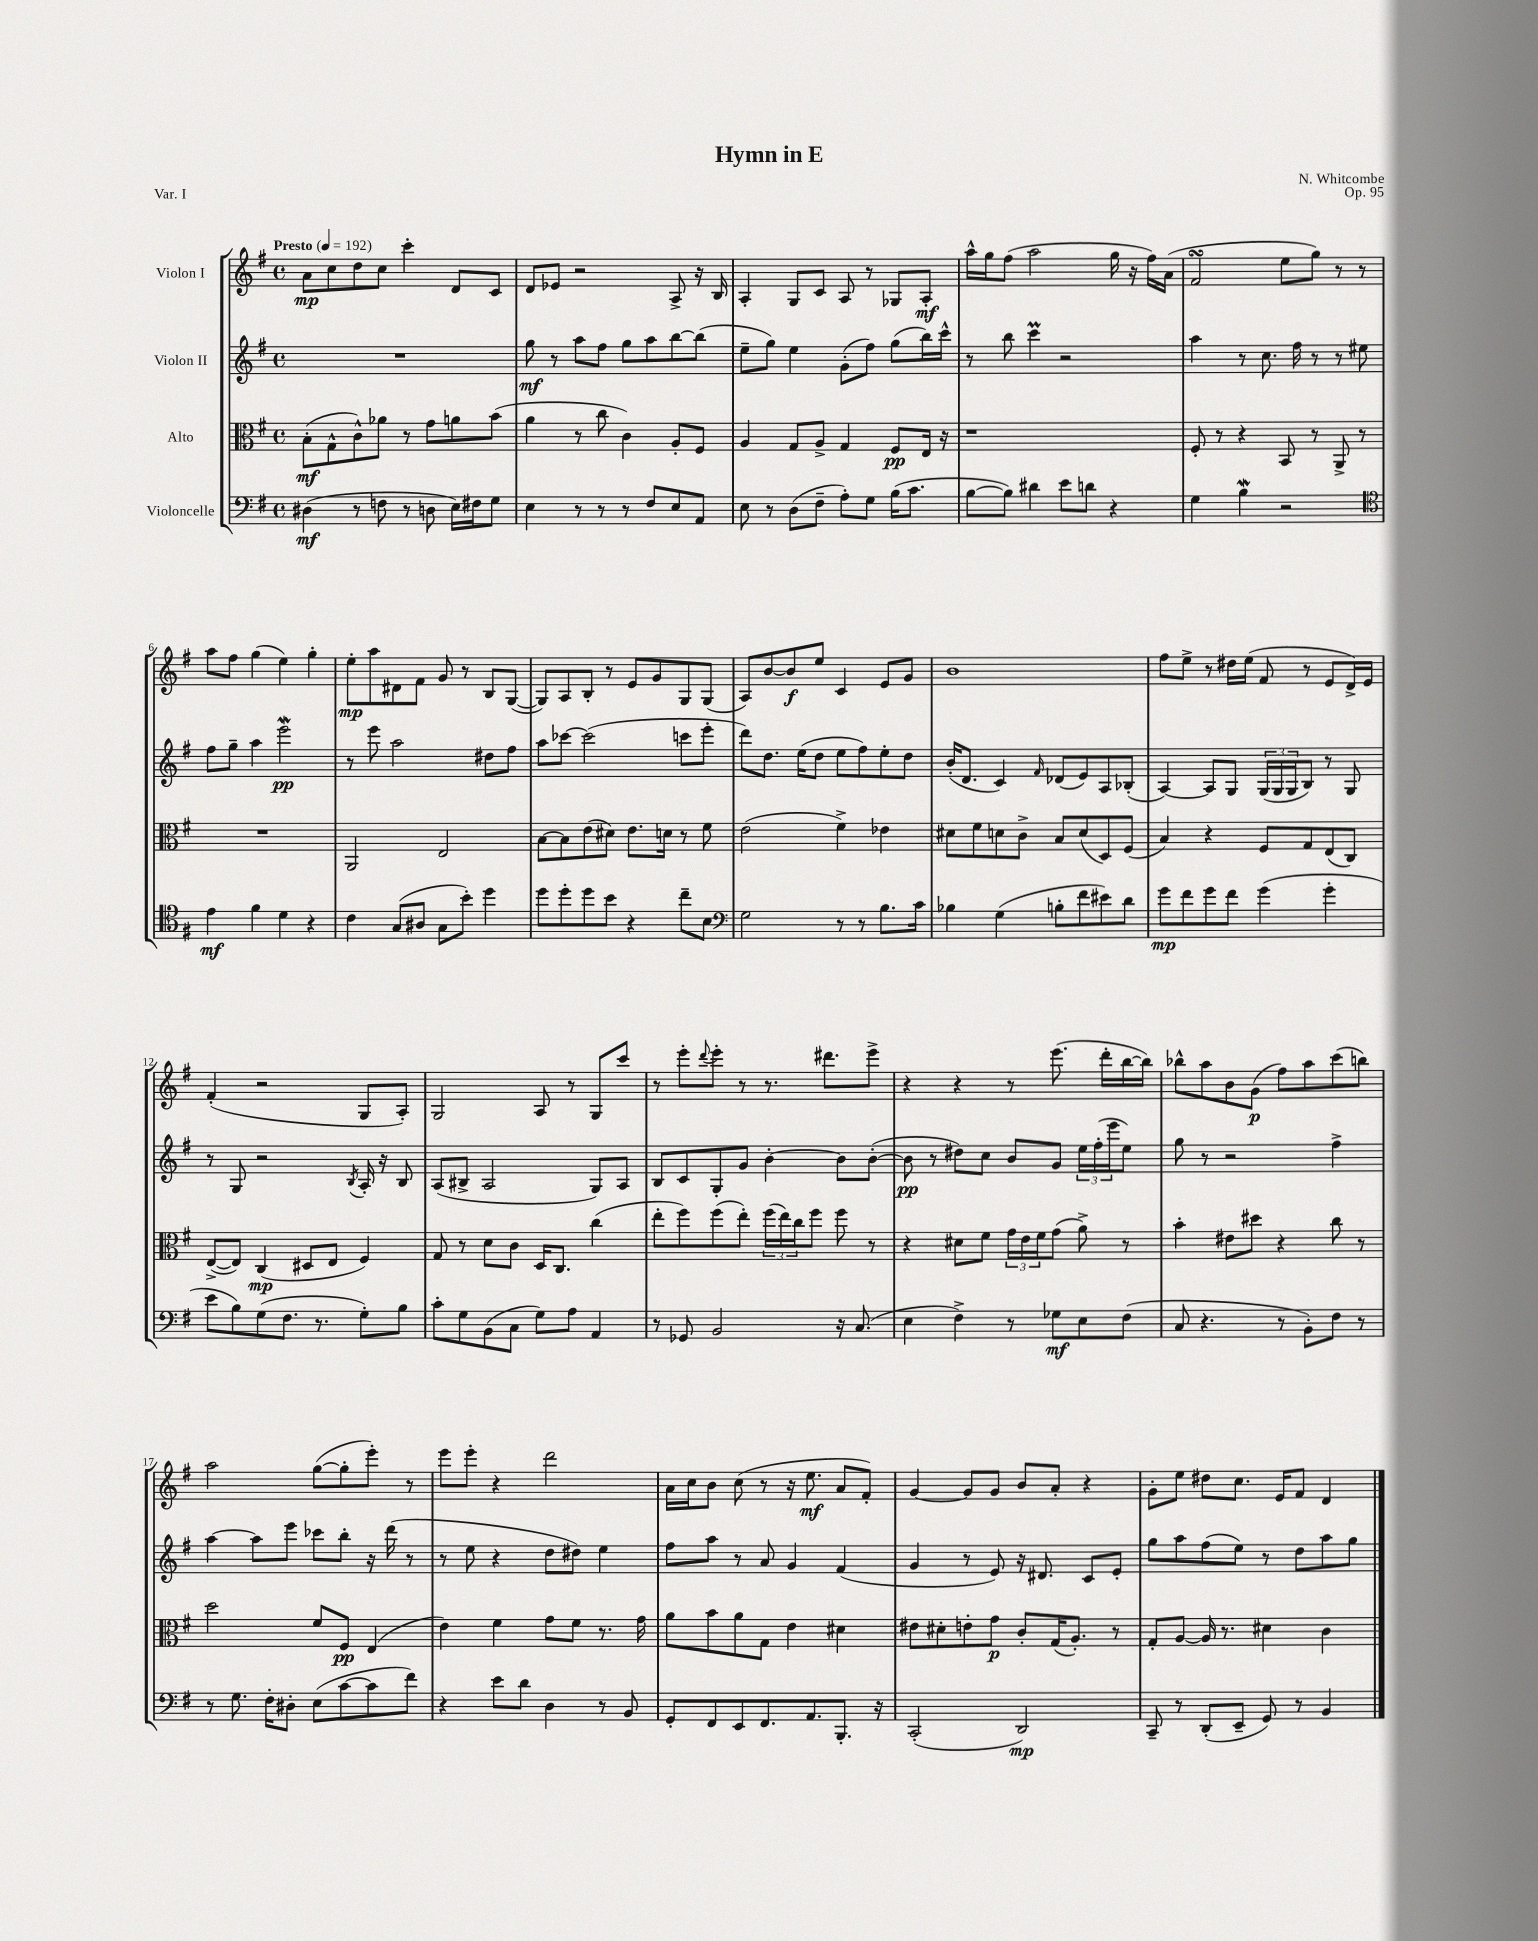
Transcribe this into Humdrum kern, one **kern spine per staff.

**kern	**kern	**kern	**kern
*staff4	*staff3	*staff2	*staff1
*clefF4	*clefC3	*clefG2	*clefG2
*k[f#]	*k[f#]	*k[f#]	*k[f#]
*M4/4	*M4/4	*M4/4	*M4/4
*met(c)	*met(c)	*met(c)	*met(c)
*MM192	*MM192	*MM192	*MM192
(4D#	(8B'	1r	8a
.	8G^^	.	8cc
8r	8c^^)	.	8dd
8F	8a-	.	8cc
8r	8r	.	4ccc'
8D	8g	.	.
16E)	8a	.	8d
16F#	.	.	.
8G	(8b	.	8c
=	=	=	=
4E	4a	8gg	8d
.	.	8r	8e-
8r	8r	8aa	2r
8r	8cc	8ff#	.
8r	4c)	8gg	.
8F#	.	8aa	.
8E	8A'	[8bb	8A^
8AA	8F#	(8bb]	16r
.	.	.	16B
=	=	=	=
8E	4A	8ee~	4A'
8r	.	8gg)	.
(8D	8G	4ee	8G
8F#~	8A^	.	8c
8A')	4G	(8g'	8A
8G	.	8ff#)	8r
(16B	8F#	(8gg	8G-
8.c	.	.	.
.	16E	16bb)	8A'
.	16r	16ccc^^	.
=	=	=	=
[8B	1r	8r	16aa^^
.	.	.	16gg
8B])	.	8bb	(8ff#
4d#	.	4ccc	2aa
8e	.	2r	.
8d	.	.	.
4r	.	.	16gg
.	.	.	16r
.	.	.	16ff#)
.	.	.	(16a
=	=	=	=
4G	8F#'	4aa	2f#
.	8r	.	.
4B	4r	8r	.
.	.	8.cc	.
2r	8BB	.	8ee
.	.	16ff#	.
.	8r	8r	8gg)
.	8AA^	8r	8r
.	8r	8ee#	8r
=	=	=	=
*clefC4	*	*	*
4e	1r	8ff#	8aa
.	.	8gg~	8ff#
4f#	.	4aa	(4gg
4d	.	2eee	4ee)
4r	.	.	4gg'
=	=	=	=
4c	2AA	8r	8ee'
.	.	8eee	8aa
(8G	.	2aa	8d#
8A#	.	.	8f#
8G	2E	.	8g
8b')	.	.	8r
4dd	.	8dd#	8B
.	.	8ff#	([8G
=	=	=	=
8dd	[8B	8aa	8G])
8dd'	8B]	[8ccc-	8A
8dd	(8e	(2ccc-]	8B'
8b	8d#)	.	8r
4r	8.e	.	8e
.	.	.	8g
.	16d	.	.
8cc~	8r	8ccc	8G
8B	8f#	8eee'	(8G
=	=	=	=
*clefF4	*	*	*
2G	(2e	8ddd)	8A)
.	.	8.dd	[8b
.	.	.	8b]
.	.	(16ee	.
.	.	8dd	8ee
8r	4f#^)	8ee	4c
8r	.	8ff#)	.
8.B	4e-	8ee'	8e
.	.	8dd	8g
16c	.	.	.
=	=	=	=
4B-	8d#	(16b'	1b
.	.	8.d	.
.	8f#	.	.
(4G	8d	4c)	.
.	8c^	.	.
.	.	16qqf#	.
8B'	8B	(8d-	.
8f#	(8d	8e)	.
8e#)	8D)	8A	.
8d	(8F#	(8B-'	.
=	=	=	=
8g	4B)	[4A)	8ff#
8f#	.	.	8ee^
8g	4r	8A]	8r
8f#	.	8G	16dd#
.	.	.	(16ee
(4g	8F#	(24G	8f#
.	.	24G	.
.	.	24G	.
.	8G	8B)	8r
4g'	(8E	8r	8e
.	8C)	8G	16d^)
.	.	.	16e
=	=	=	=
8e	([8E^	8r	(4f#'
8B)	8E])	8G	.
(8G	(4C	2r	2r
8.F#	.	.	.
.	8D#	.	.
8.r	.	.	.
.	8E	.	.
.	.	8qB	.
8G')	4F#)	16A'	8G
.	.	16r	.
8B	.	8B	8A')
=	=	=	=
8c'	8G	(8A	2G
8G	8r	8B#^	.
(8BB	8d	2A	.
8C	8c	.	.
8G)	16D	.	8A
.	8.C	.	.
8A	.	.	8r
4AA	(4cc	8G)	8G
.	.	8A	8ccc
=	=	=	=
8r	8ee'	8B	8r
8GG-	8ff#)	8c	8eee'
.	.	.	8qqddd
2BB	(8ff#	8G'	8eee'
.	8ee')	8g	8r
.	(24ff#	[4b'	8.r
.	24ee)	.	.
.	24cc	.	.
.	8ff#	.	.
.	.	.	8.ddd#
16r	8ff#	8b]	.
(8.C	.	.	.
.	8r	([8b'	8eee^
=	=	=	=
4E	4r	8b]	4r
.	.	8r	.
4F#^)	8d#	8dd#)	4r
.	8f#	8cc	.
8r	24g	8b	8r
.	24e	.	.
.	24f#	.	.
8G-	(8g	8g	(8.eee
8E	8a^)	24ee	.
.	.	(24ff#'	.
.	.	.	16ddd'
.	.	24eee	.
(8F#	8r	8ee)	[16bb
.	.	.	16bb])
=	=	=	=
8C	4b'	8gg	8bb-^^
4.r	.	8r	8aa
.	8e#	2r	8b
.	8dd#	.	(8g
8r	4r	.	8ff#)
8BB')	.	.	8aa
8F#	8cc	4ff#^	(8ccc
8r	8r	.	8bb)
=	=	=	=
8r	2dd	[4aa	2aa
8.G	.	.	.
.	.	8aa]	.
16F#'	.	.	.
8D#'	.	8eee	.
(8E	8f#	8ccc-	([8gg
[8c	8F#	8bb'	8gg']
8c]	(4E	16r	8eee')
.	.	(16ddd	.
8f#)	.	8r	8r
=	=	=	=
4r	4e)	8r	8eee
.	.	8ee	8eee'
8e	4f#	4r	4r
8d	.	.	.
4D	8g	8dd	2ddd
.	8f#	8dd#)	.
8r	8.r	4ee	.
8BB	.	.	.
.	16g	.	.
=	=	=	=
8GG'	8a	8ff#	16a
.	.	.	16cc
8FF#	8b	8aa	8b
8EE	8a	8r	(8cc
8.FF#	8G	8a	8r
.	4e	4g	16r
8.AA	.	.	8.ee
8.BBB'	4d#	(4f#	8a
.	.	.	8f#')
16r	.	.	.
=	=	=	=
(2CC'	8e#	4g	[4g
.	8d#'	.	.
.	8e'	8r	8g]
.	8g	8e)	8g
2DD)	8c'	16r	8b
.	.	8.d#	.
.	(16G	.	8a'
.	8.A')	.	.
.	.	8c	4r
.	8r	8e'	.
=	=	=	=
8CC~	8G'	8gg	8g'
8r	[8A	8aa	8ee
(8DD'	16A]	(8ff#	8dd#
.	8.r	.	.
8EE~	.	8ee)	8.cc
8GG)	4d#	8r	.
.	.	.	16e
8r	.	8dd	8f#
4BB	4c	8aa	4d
.	.	8gg	.
==	==	==	==
*-	*-	*-	*-
